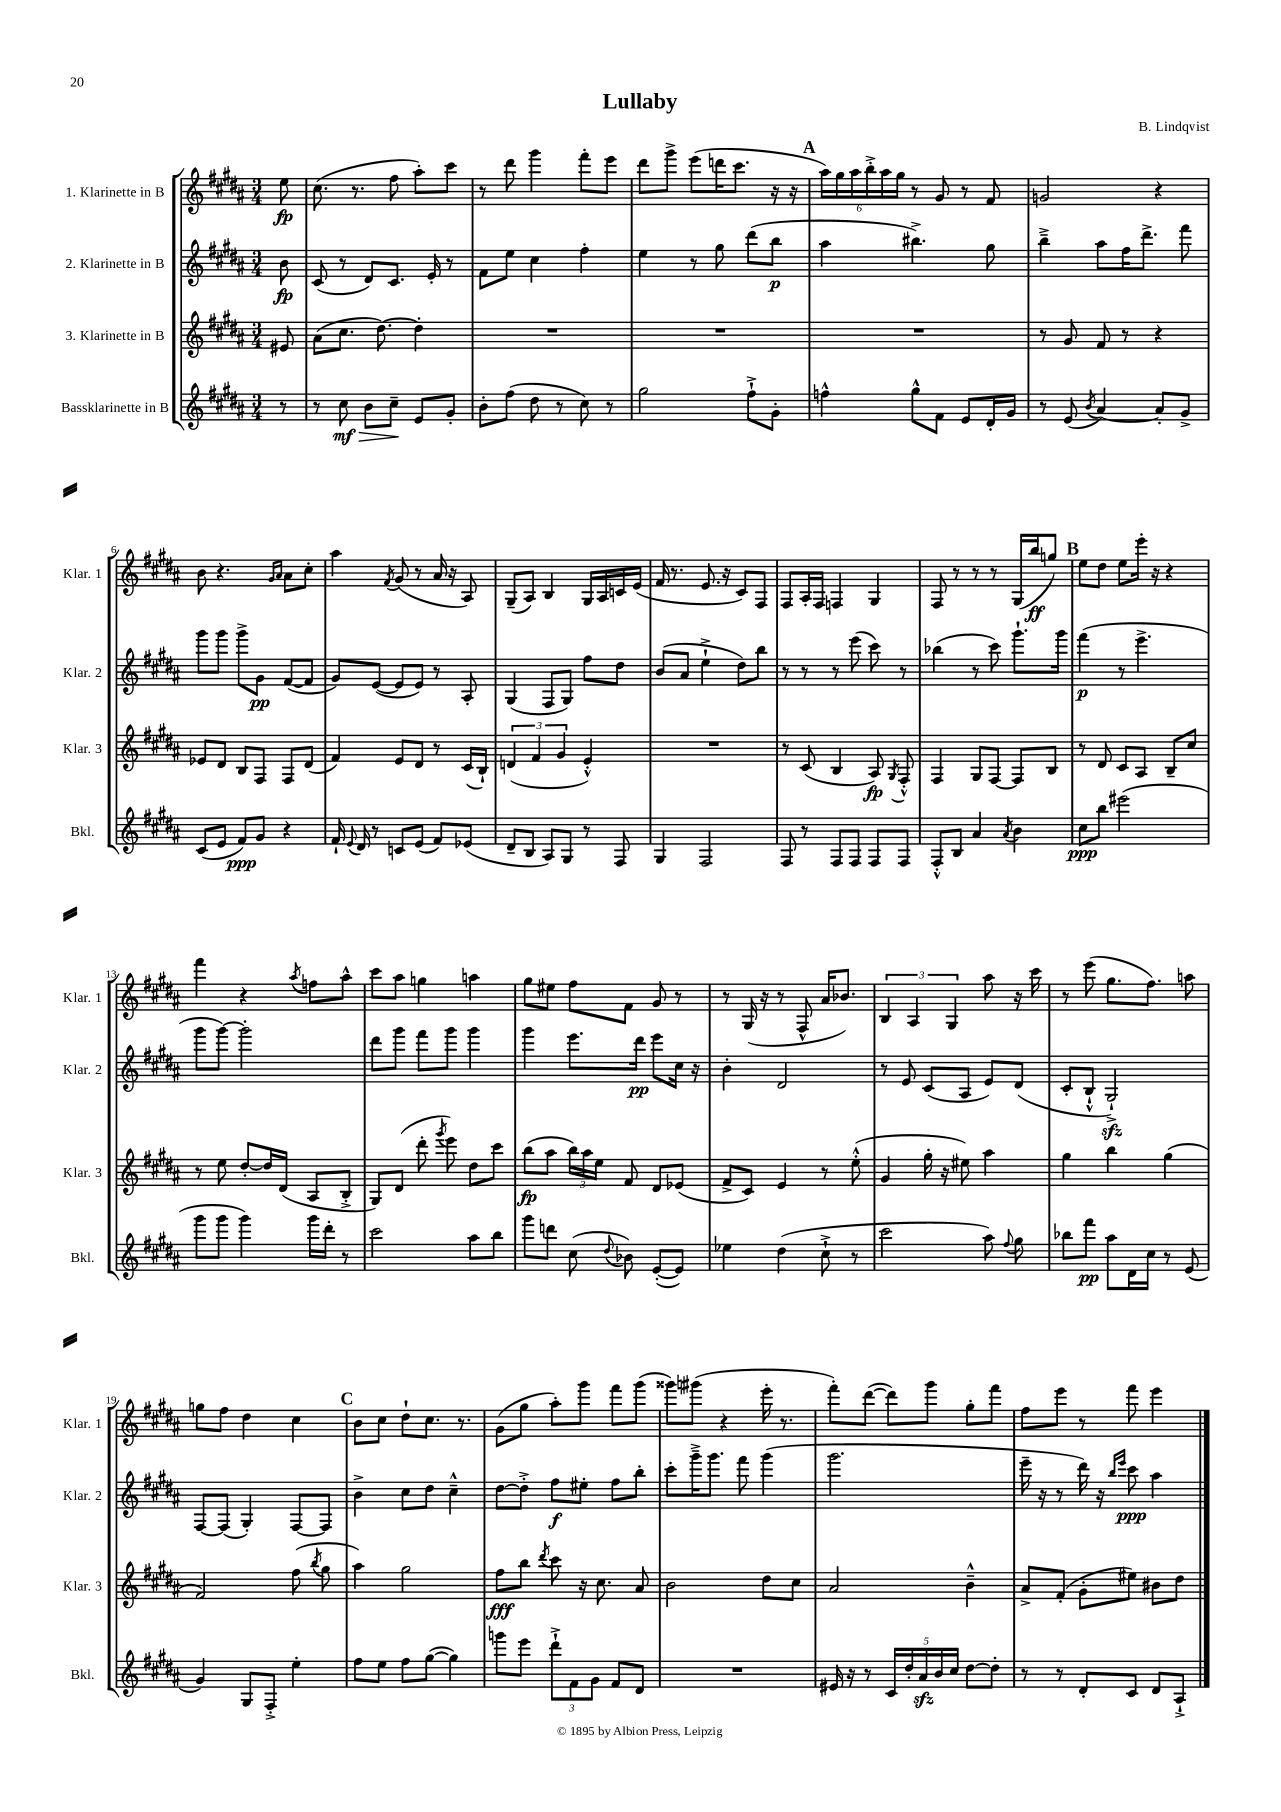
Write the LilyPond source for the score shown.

\header { title = "Lullaby" composer = "B. Lindqvist" }
<<
\new StaffGroup <<
\new Staff = "s0" \with { instrumentName = "1. Klarinette in B" shortInstrumentName = "Klar. 1" } {
    \clef treble \key b \major \numericTimeSignature \time 3/4 \partial 8
    \autoBeamOff e''8\fp |
    cis''8.( r8. fis''8 ais''8[-.) cis'''8] |
    r8 dis'''8 gis'''4 fis'''8[-. e'''8] |
    dis'''8[ gis'''8]-> e'''8[( d'''16 cis'''8.] r16 r16 |
    \mark \markup { \bold "A" } \tuplet 6/4 { ais''16[) gis''16 ais''16 b''16-.-> ais''16 gis''16] } r8 gis'8 r8 fis'8 |
    g'2 r4 |
    b'8 r4. \grace { gis'16[ ais'16] } ais'8[ cis''8]-. |
    ais''4 \acciaccatura { fis'8 } gis'8( r8 ais'16 r16 ais8) |
    gis8[--( ais8]) b4 gis16[ ais16 c'16 e'16]( |
    fis'16 r8. e'8. r16 cis'8[) fis8] |
    fis8[ ais16-. fis16] f4 gis4 |
    fis8 r8 r8 r8 gis16[( b''16\ff g''8]) |
    \mark \markup { \bold "B" } e''8[ dis''8] e''8[ e'''16]-. r16 r4 |
    fis'''4 r4 \acciaccatura { ais''8 } f''8[ ais''8]-^ |
    cis'''8[ ais''8] g''4 a''4 |
    gis''8[ eis''8] fis''8[ fis'8] gis'8 r8 |
    r8 gis16( r16 r8 fis8-^ ais'16[ bes'8.]) |
    \tuplet 3/2 { b4 ais4 gis4 } ais''8 r16 cis'''16 |
    r8 e'''8( gis''8.[ fis''8.]) a''8 |
    g''8[ fis''8] dis''4 cis''4 |
    \mark \markup { \bold "C" } b'8[ cis''8] dis''8[-! cis''8.] r8. |
    gis'8[( gis''8] ais''8[-.) gis'''8] fis'''8[ gis'''8]( |
    gisis'''8[) gis'''8]( r4 e'''16-. r8. |
    fis'''8[-.) dis'''8]~( dis'''8[) gis'''8] gis''8[-. fis'''8] |
    fis''8[ e'''8] r8 fis'''8 e'''4 \bar "|." |
}
\new Staff = "s1" \with { instrumentName = "2. Klarinette in B" shortInstrumentName = "Klar. 2" } {
    \clef treble \key b \major \numericTimeSignature \time 3/4 \partial 8
    \autoBeamOff b'8\fp |
    cis'8( r8 dis'8[) cis'8.] e'16-. r8 |
    fis'8[ e''8] cis''4 fis''4-. |
    e''4 r8 gis''8 dis'''8[( b''8]\p |
    \mark \markup { \bold "A" } ais''4 bis''4.->) gis''8 |
    b''4---> ais''8[ fis''16 dis'''8.]-> fis'''8 |
    gis'''8[ gis'''8] gis'''8[-> gis'8]\pp fis'8[~( fis'8] |
    gis'8[) e'8]~( e'8[ e'8]) r8 ais8-. |
    gis4( fis8[ gis8]) fis''8[ dis''8] |
    b'8[( ais'8] e''4-!-> dis''8[) b''8] |
    r8 r8 r8 e'''8( cis'''8) r8 |
    bes''4( r8 cis'''8) gis'''8.[-! gis'''16] |
    \mark \markup { \bold "B" } fis'''4\p( r8 e'''4.-> |
    gis'''8[ gis'''8]~) gis'''2-. |
    dis'''8[ gis'''8] fis'''8[ gis'''8] gis'''4 |
    gis'''4 e'''8.[ dis'''16]\pp e'''8[ cis''16] r16 |
    b'4-. dis'2 |
    r8 e'8 cis'8[( ais8] e'8[) dis'8]( |
    cis'8[-. b8]-!-^ gis2-!->\sfz) |
    fis8[~ fis8]( gis4-.) fis8[~ fis8] |
    \mark \markup { \bold "C" } b'4-> cis''8[ dis''8] cis''4---^ |
    dis''8[~ dis''8]-.-> fis''8[\f eis''8]-. fis''8[ b''8]-. |
    cis'''8[-. gis'''16---> gis'''8.] fis'''8 gis'''4( |
    gis'''2. |
    e'''16-- r16 r8 dis'''16) r16 \grace { b''16[ e'''16] } cis'''8\ppp ais''4 \bar "|." |
}
\new Staff = "s2" \with { instrumentName = "3. Klarinette in B" shortInstrumentName = "Klar. 3" } {
    \clef treble \key b \major \numericTimeSignature \time 3/4 \partial 8
    \autoBeamOff eis'8 |
    ais'8[( cis''8.] dis''8.~) dis''4-. |
    R2. |
    R2. |
    \mark \markup { \bold "A" } R2. |
    r8 gis'8 fis'8 r8 r4 |
    ees'8[ dis'8] b8[ fis8] fis8[ dis'8]( |
    fis'4) e'8[ dis'8] r8 cis'16[( b16]-!) |
    \tuplet 3/2 { d'4( fis'4 gis'4 } e'4-.-^) |
    R2. |
    r8 cis'8( b4 ais8\fp) \acciaccatura { gis8 } fis8-.-^ |
    fis4 gis8[ fis8]~ fis8[ b8] |
    \mark \markup { \bold "B" } r8 dis'8 cis'8[ ais8] b8[-- cis''8] |
    r8 e''8 dis''8[~-. dis''16 dis'16]( ais8[ b8]-.-> |
    gis8[) dis'8]( dis'''8-. \acciaccatura { gis'''8 } e'''8) dis''8[ cis'''8] |
    b''8[\fp( ais''8] \tuplet 3/2 { b''16[) ais''16 e''16] } fis'8 dis'8[ ees'8]( |
    fis'8[-> cis'8]) e'4 r8 e''8-.-^( |
    gis'4 gis''16-. r16 eis''8) ais''4 |
    gis''4 b''4 gis''4( |
    fis'2) fis''8( \acciaccatura { b''8 } gis''8 |
    \mark \markup { \bold "C" } ais''4) gis''2 |
    fis''8[\fff b''8] \acciaccatura { dis'''8 } cis'''8 r16 cis''8. ais'8 |
    b'2 dis''8[ cis''8] |
    ais'2 b'4---^ |
    ais'8[-> fis'8]-.( gis'8[-. eis''8]) bis'8[ dis''8] \bar "|." |
}
\new Staff = "s3" \with { instrumentName = "Bassklarinette in B" shortInstrumentName = "Bkl." } {
    \clef treble \key b \major \numericTimeSignature \time 3/4 \partial 8
    \autoBeamOff r8 |
    r8 cis''8\mf\> b'8[ cis''8]--\! e'8[ gis'8]-. |
    b'8[-. fis''8]( dis''8 r8 cis''8) r8 |
    gis''2 fis''8[-!-> gis'8]-. |
    \mark \markup { \bold "A" } f''4-^ gis''8[-^ fis'8] e'8[ dis'16-. gis'16] |
    r8 e'8( \acciaccatura { b'8 } ais'4~) ais'8[-. gis'8]-> |
    cis'8[( e'8] fis'8[\ppp) gis'8] r4 |
    fis'16-! \appoggiatura { e'8 } dis'16 r8 c'8[ e'8]( fis'8[) ees'8]( |
    dis'8[-- b8] ais8[) gis8] r8 fis8 |
    gis4 fis2 |
    fis8 r8 fis8[ fis8] fis8[ fis8] |
    fis8[-.-^ b8] ais'4 \acciaccatura { ais'8 } b'4 |
    \mark \markup { \bold "B" } cis''8[\ppp b''8] eis'''2( |
    gis'''8[ gis'''8] gis'''4) gis'''16[ dis'''16]-. r8 |
    cis'''2 ais''8[ b''8] |
    gis'''8[ d'''8] cis''8( \appoggiatura { dis''8 } bes'8) e'8[~-.( e'8]) |
    ees''4 dis''4( cis''8-!-> r8 |
    cis'''2 ais''8) \appoggiatura { fis''8 } gis''8 |
    bes''8[ fis'''8]\pp ais''8[ dis'16 cis''16] r8 e'8( |
    gis'4) gis8[ fis8]-.-> e''4-. |
    \mark \markup { \bold "C" } fis''8[ e''8] fis''8[ gis''8]~( gis''4) |
    g'''8[ e'''8] \tuplet 3/2 { dis'''8[-!-> fis'8 gis'8] } fis'8[ dis'8] |
    R2. |
    eis'16 r16 r8 \tuplet 5/4 { cis'16[ dis''16-. ais'16\sfz b'16 cis''16] } dis''8[~ dis''8]-. |
    r8 r8 dis'8[-. cis'8] dis'8[ ais8]-!-> \bar "|." |
}
>>
>>
